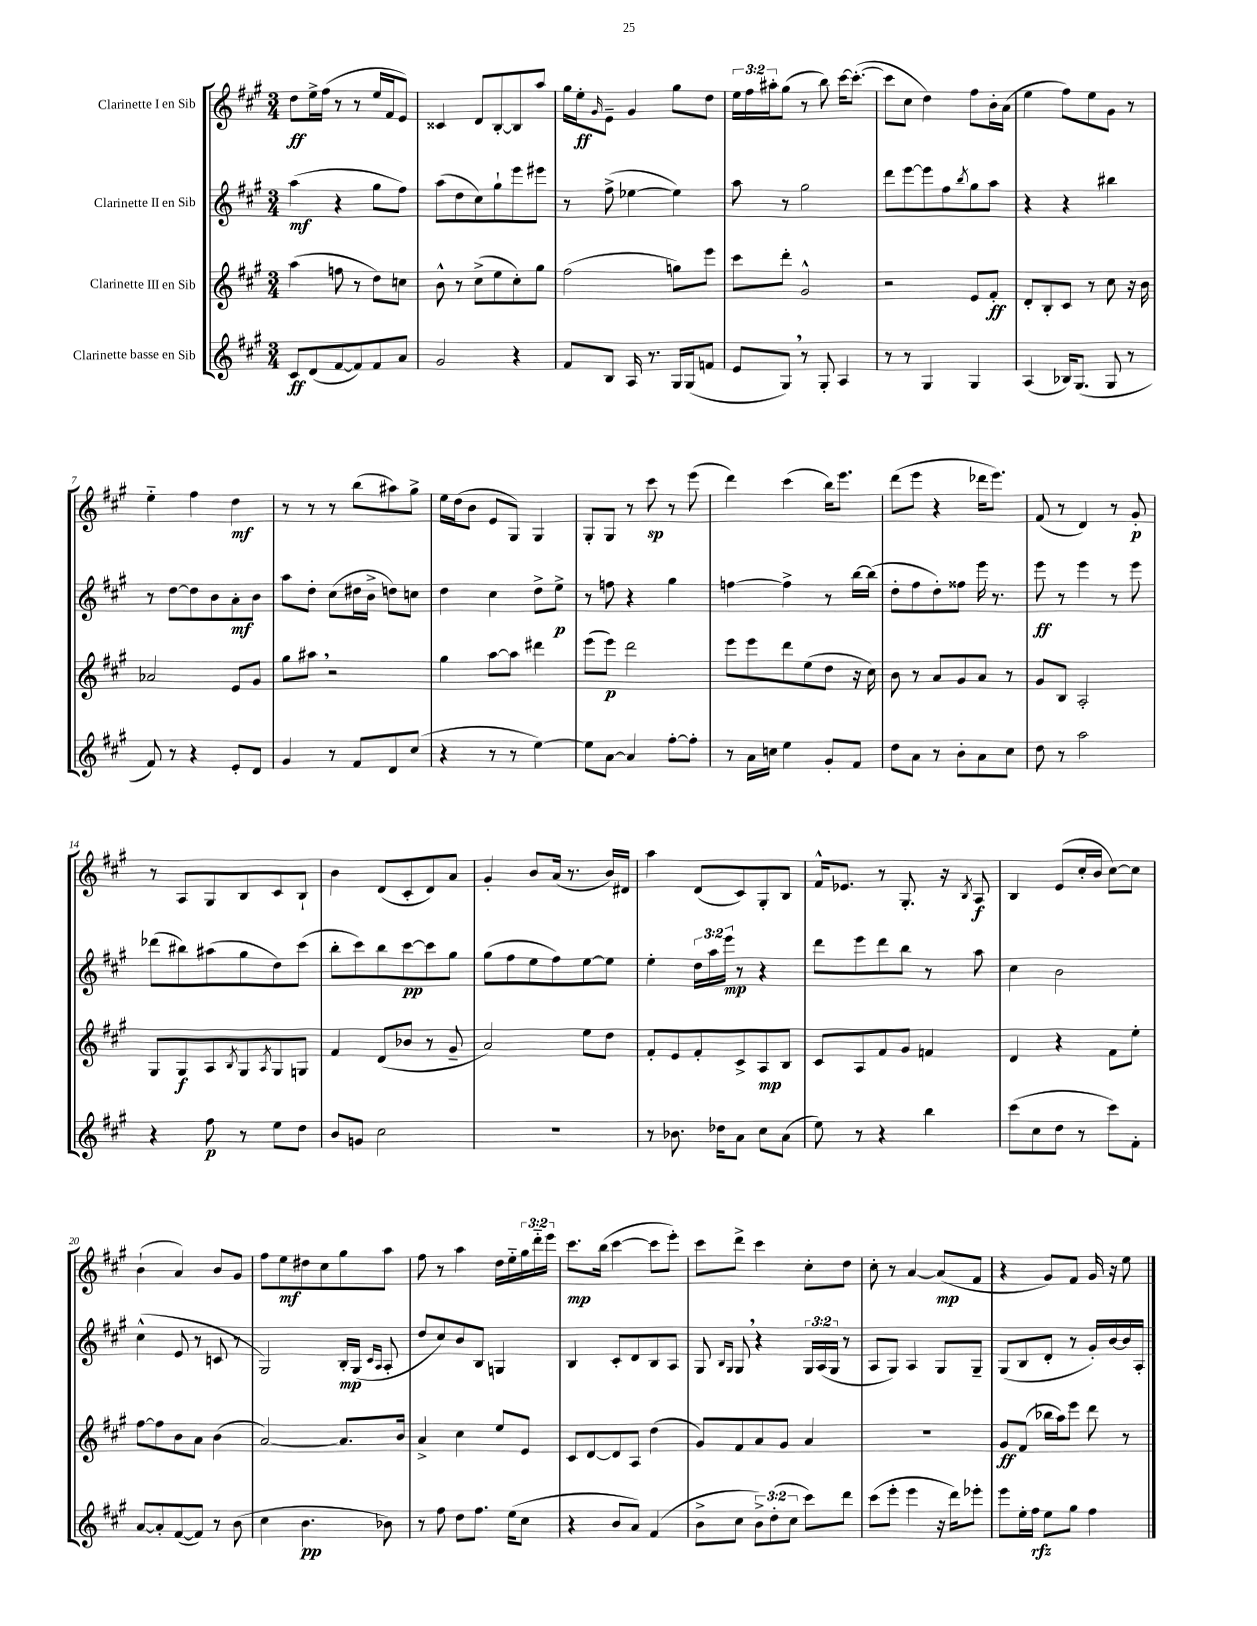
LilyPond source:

<<
\new StaffGroup <<
\new Staff = "s0" \with { instrumentName = "Clarinette I en Sib" } {
    \clef treble \key a \major \numericTimeSignature \time 3/4 \override Staff.TupletNumber.text = #tuplet-number::calc-fraction-text
    d''8\ff e''16-> fis''16( r8 r8 e''16 fis'16 e'8) |
    cisis'4 d'8 b8~-. b8 a''8 |
    gis''16 e''16-.\ff \grace { gis'16 } e'8-- gis'4 gis''8 d''8 |
    \tuplet 3/2 { e''16 fis''16 ais''16-. } gis''8( r8 b''8) cis'''16~ cis'''8.~-.( |
    cis'''8 cis''8 d''4) fis''8 b'16-. a'16( |
    e''4 fis''8) e''8 gis'8 r8 |
    e''4-_ fis''4 d''4\mf |
    r8 r8 r8 b''8( ais''8) gis''8-> |
    e''16 d''16( b'8 e'8 gis8) gis4 |
    gis8-. gis8 r8 cis'''8\sp r8 e'''8( |
    d'''4) cis'''4( b''16) e'''8. |
    d'''8( e'''8 r4 des'''16 e'''8.) |
    fis'8( r8 d'4) r8 gis'8-.\p |
    r8 a8 gis8 b8 cis'8 b8-! |
    b'4 d'8( cis'8-. d'8) a'8 |
    gis'4-. b'8 a'16( r8. b'16) dis'16 |
    a''4 d'8( cis'8) gis8-. b8 |
    fis'16-^ ees'8. r8 gis8.-. r16 \acciaccatura { b8 } a8\f |
    b4 e'8( cis''16-. b'16 cis''8~) cis''8 |
    b'4-!( a'4) b'8 gis'8 |
    fis''8 e''8\mf dis''8 cis''8 gis''8 a''8 |
    fis''8 r8 a''4 d''16 e''16-_ \tuplet 3/2 { gis''16 d'''16-_ e'''16 } |
    cis'''8.\mp b''16( cis'''4~ cis'''8 e'''8-.) |
    cis'''8 d'''8-> cis'''4 cis''8-. d''8 |
    cis''8-. r8 a'4~ a'8\mp( fis'8 |
    r4 gis'8) fis'8 gis'16 r16 e''8 \bar "|." |
}
\new Staff = "s1" \with { instrumentName = "Clarinette II en Sib" } {
    \clef treble \key a \major \numericTimeSignature \time 3/4 \override Staff.TupletNumber.text = #tuplet-number::calc-fraction-text
    a''4\mf( r4 gis''8 fis''8) |
    a''8( d''8 cis''8) gis''8-! e'''8 eis'''8 |
    r8 fis''8->( ees''4~ ees''4) |
    a''8 r8 gis''2 |
    d'''8 e'''8~ e'''8 fis''8 \acciaccatura { b''8 } gis''8 a''8 |
    r4 r4 bis''4 |
    r8 d''8~ d''8 b'8 a'8-.\mf b'8 |
    a''8 d''8-. cis''8( dis''16 b'16-> d''8) c''8 |
    d''4 cis''4 d''8-> e''8->\p |
    r8 f''8 r4 gis''4 |
    f''4~ f''4-> r8 b''16~ b''16( |
    d''8-. fis''8 d''8-.) fisis''8 e'''16 r8. |
    e'''8\ff r8 e'''4 r8 e'''8 |
    des'''8( bis''8) ais''8( gis''8 d''8) cis'''8( |
    b''8-. cis'''8) b''8 cis'''8~\pp cis'''8 gis''8 |
    gis''8( fis''8 e''8 fis''8) e''8~ e''8 |
    e''4-. \tuplet 3/2 { d''16 a''16 e'''16\mp } r8 r4 |
    d'''8 e'''8 d'''8 b''8 r8 a''8 |
    cis''4 b'2 |
    cis''4-^( e'8 r8 c'8 r8 |
    gis2) b16-.\mp gis16( \grace { cis'16 a16 } a8-. |
    d''8 cis''8) b'8 b8 g4 |
    b4 cis'8-. d'8 b8 a8 |
    gis8 \grace { b16 gis16 } gis8 \breathe r4 \tuplet 3/2 { gis16 a16( gis16 } r8 |
    a8 gis8) a4 gis8 gis8-- |
    gis8( b8 d'8-. r8 gis'16-.) b'16~ b'16 a16-. \bar "|." |
}
\new Staff = "s2" \with { instrumentName = "Clarinette III en Sib" } {
    \clef treble \key a \major \numericTimeSignature \time 3/4
    a''4( f''8 r8 d''8) c''8 |
    b'8-^ r8 cis''8->( e''8 cis''8-.) gis''8 |
    fis''2( g''8) e'''8 |
    cis'''8 d'''8-. gis'2-^ |
    r2 e'8 fis'8-.\ff |
    d'8-. b8-. cis'8 r8 cis''8 r16 b'16 |
    aes'2 e'8 gis'8 |
    gis''8 ais''8 \breathe r2 |
    gis''4 a''8~ a''8 dis'''4 |
    e'''8( e'''8\p) d'''2 |
    e'''8 e'''8 d'''8 e''8( d''8 r16 cis''16) |
    b'8 r8 a'8 gis'8 a'8 r8 |
    gis'8 b8 a2-. |
    gis8 gis8\f a8 \acciaccatura { b8 } gis8 \acciaccatura { a8 } gis8 g8 |
    fis'4 d'8( bes'8 r8 gis'8-- |
    a'2) e''8 d''8 |
    fis'8-. e'8 fis'8-. cis'8-> a8\mp b8 |
    cis'8 a8 fis'8 gis'8 f'4 |
    d'4 r4 fis'8 e''8-. |
    fis''8~ fis''8 b'8 a'8 b'4( |
    a'2~) a'8. b'16 |
    a'4-> cis''4 e''8 e'8 |
    cis'8 d'8~ d'8 a8 d''4( |
    gis'8) fis'8 a'8 gis'8 a'4 |
    R2. |
    gis'8\ff fis'8( bes''16 a''16) e'''8 d'''8 r8 \bar "|." |
}
\new Staff = "s3" \with { instrumentName = "Clarinette basse en Sib" } {
    \clef treble \key a \major \numericTimeSignature \time 3/4 \override Staff.TupletNumber.text = #tuplet-number::calc-fraction-text
    cis'8\ff d'8( fis'8~ fis'8) fis'8 a'8 |
    gis'2 r4 |
    fis'8 b8 a16 r8. gis16 gis16( f'8 |
    e'8 gis8) \breathe r8 gis8-. a4 |
    r8 r8 gis4 gis4 |
    a4( bes16) gis8.( gis8 r8 |
    fis'8) r8 r4 e'8-. d'8 |
    gis'4 r8 fis'8 d'8 cis''8( |
    r4 r8 r8 e''4~) |
    e''8 a'8~ a'4 fis''8~-. fis''8-. |
    r8 a'16 c''16 e''4 gis'8-. fis'8 |
    d''8 a'8 r8 b'8-. a'8 cis''8 |
    d''8 r8 a''2 |
    r4 fis''8\p r8 e''8 d''8 |
    b'8 g'8 cis''2 |
    R2. |
    r8 bes'8. des''16 a'8 cis''8 a'8( |
    e''8) r8 r4 b''4 |
    cis'''8( cis''8 d''8 r8 cis'''8) fis'8-. |
    a'8~ a'8-. fis'8~( fis'8) r8 b'8( |
    cis''4 b'4.\pp bes'8) |
    r8 fis''8 d''8 fis''8. e''16( cis''8 |
    r4 b'8 a'8) fis'4( |
    b'8-> cis''8 \tuplet 3/2 { b'8->) d''8-.( cis''8 } cis'''8) d'''8 |
    cis'''8( e'''8-. e'''4 r16 d'''16) ees'''8-. |
    e'''8 e''16-. fis''16\rfz e''8 gis''8 fis''4 \bar "|." |
}
>>
>>
